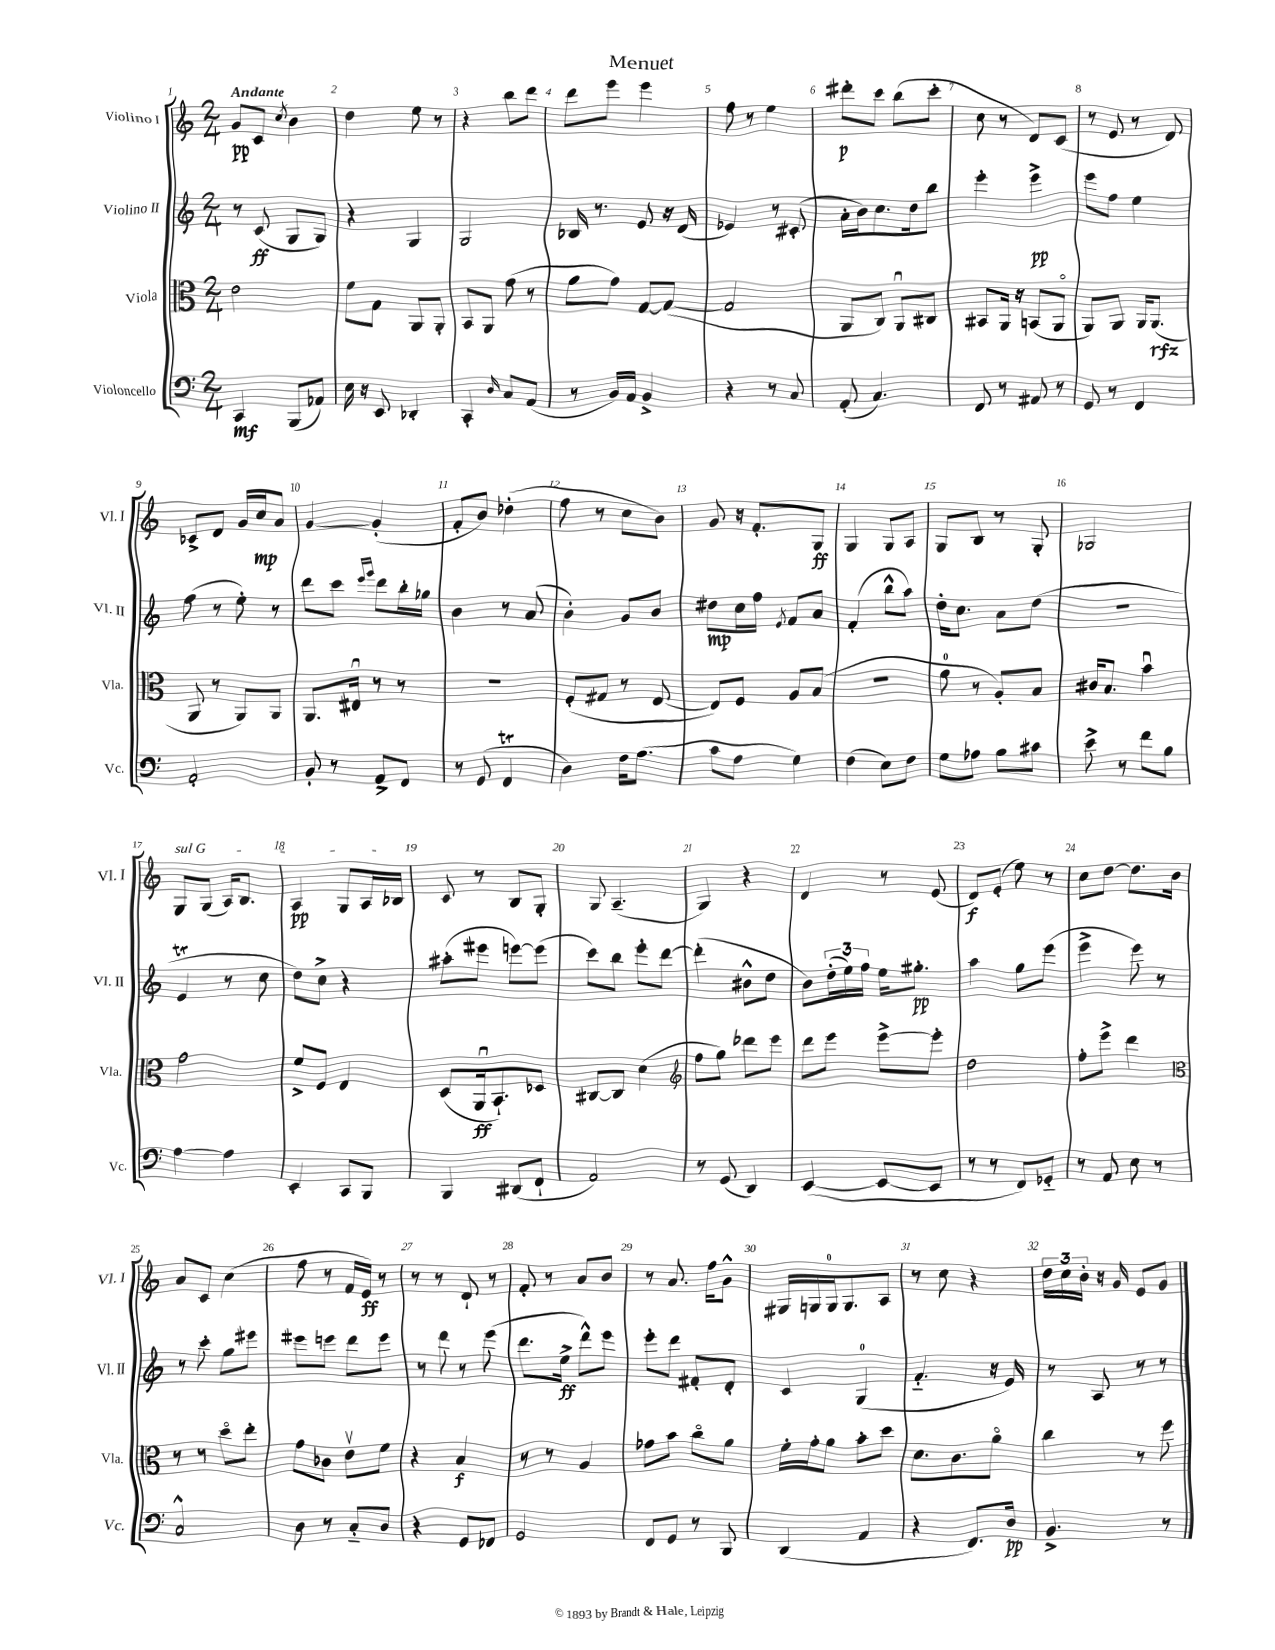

**kern	**kern	**kern	**kern
*staff4	*staff3	*staff2	*staff1
*clefF4	*clefC3	*clefG2	*clefG2
*k[]	*k[]	*k[]	*k[]
*M2/4	*M2/4	*M2/4	*M2/4
4CC	2e	8r	8g
.	.	(8c	8c
.	.	.	8qcc
(8BBB	.	8G	4b
8AA-)	.	8G)	.
=	=	=	=
16E	8f	4r	4dd
16r	.	.	.
8EE	8G	.	.
4DD-'	8AA	4G	8ee
.	8AA'	.	8r
=	=	=	=
4CC'	8BB	2G	4r
.	8AA	.	.
16qqD	.	.	.
8C	(8g	.	8bb
(8AA	8r	.	8ddd
=	=	=	=
8r	8a	16B-	8ddd
.	.	8.r	.
16BB)	8g)	.	8eee
16AA	.	.	.
4BB^	[8G	8e	4eee
.	(8G_	16r	.
.	.	(16d	.
=	=	=	=
4r	2G]	4e-)	8ff
.	.	.	8r
8r	.	8r	4ee
8C	.	(8c#'	.
=	=	=	=
(8AA'	8AA	16a'	8ddd#'
.	.	16b)	.
4.C)	8C)	8.cc	8ccc
.	8AAu	.	(8bb
.	.	16dd	.
.	8C#	8bb	8ccc'
=	=	=	=
8FF	8BB#	4eee'	8cc
8r	16AA	.	8r
.	16r	.	.
8AA#	(8BB	4eee^	8d)
8r	8AAo	.	(8c
=	=	=	=
8GG	8AA)	8eee	8r
8r	8AA	8ff	8e
4FF	16AA	4ee	8r
.	(8.AA	.	.
.	.	.	8d)
=	=	=	=
2AA'	8AA	(8ff	8c-^
.	8r	8r	8d
.	8AA)	8ee')	16g
.	.	.	16cc
.	8AA	8r	8a
=	=	=	=
8BB'	8.AA	8ddd	[4g
8r	.	8ccc	.
.	16E#u	.	.
.	.	16qqeee	.
.	.	16qqggg	.
8AA^	8r	8ddd	(4g']
8FF	8r	16bb'	.
.	.	16gg-	.
=	=	=	=
8r	2r	4b	8f'
(8GG	.	.	8b)
4FF	.	8r	(4dd-'
.	.	(8a	.
=	=	=	=
4D)	(8F'	4b')	8ff
.	8G#	.	8r
16F	8r	8g	8cc
(8.A	.	.	.
.	[8E	8b	8b)
=	=	=	=
8c	8E])	8dd#	8g
8A	8F	16cc	16r
.	.	16ff	8.f'
.	.	8qe	.
4G)	8A	8f	.
.	(8B	8a	8G
=	=	=	=
(4F	2r	(4f'	4G
8E)	.	8bb^^	8G
8F	.	8aa)	8A
=	=	=	=
8G	8a	16dd'	8G
.	.	8.cc	.
8A-	8r	.	8B
8B	8A')	8a	8r
8c#	8B	(8dd	8G'
=	=	=	=
8e^	16c#	2r	2G-
.	8.B	.	.
8r	.	.	.
8f	4bu	.	.
8B	.	.	.
=	=	=	=
[4A	2g	4e	8G
.	.	.	(8G
4A]	.	8r	16A)
.	.	.	8.B
.	.	8cc	.
=	=	=	=
4EE'	8f^	8dd)	4A
.	8F	8cc^	.
8CC	4E	4r	8G
8BBB	.	.	16A
.	.	.	16B-
=	=	=	=
4BBB	(8D	(8aa#'	8c
.	16AAu	8eee#	8r
.	8.BB`)	.	.
(8DD#	.	[8eee)	8B
8FF`	8D-	(8eee]	8G'
=	=	=	=
2AA)	[8C#	8ccc)	8G
.	8C#]	8bb	(4.A~
.	(4d	8eee'	.
.	.	[8ddd	.
=	=	=	=
*	*clefG2	*	*
8r	8ff	(4ddd']	4G)
(8GG	8gg)	.	.
4DD)	8ddd-	8b#^^	4r
.	8eee	8dd	.
=	=	=	=
([4EE	8ddd	8b)	4d
.	8eee	(24dd'	.
.	.	24ee)	.
.	.	24ff	.
8EE_	[8eee^	16ee	8r
.	.	8.gg#'	.
8EE]	8eee']	.	(8e
=	=	=	=
8r	2dd	4aa	8d)
8r	.	.	(8e'
8FF)	.	8gg	8ee)
8GG-'~	.	(8eee	8r
=	=	=	=
8r	8ff'	4eee^	8cc
8AA	8eee^	.	[8dd
8E	4ddd	8eee)	8.dd]
8r	.	8r	.
.	.	.	16b
=	=	=	=
*	*clefC3	*	*
2C^^	8r	8r	8a
.	8r	8ccc'	8c
.	8ddo	8gg	(4cc
.	8ee'	8eee#	.
=	=	=	=
8D	8g	8eee#	8ff
8r	8c-	8eee	8r
8C'~	8ev	8ddd	16f
.	.	.	16e)
8D	8f	8eee	8r
=	=	=	=
4r	4r	8r	8r
.	.	8ddd	8r
8GG	4B	8r	8d`
8FF-	.	(8eee	8r
=	=	=	=
2GG	8r	8.ddd	8f'
.	8r	.	8r
.	.	16ee^	.
.	4A	8ddd^^)	8a
.	.	8eee	8b
=	=	=	=
8FF	8g-	8eee'	8r
8GG	8b	8ddd	8.a
8r	8cco	8f#'	.
.	.	.	16ff
8BBB	8a	8d'	8g^^
=	=	=	=
(4DD	16f'	4c	16G#
.	16g'	.	16G
.	8a	.	16G
.	.	.	8.G
4AA	8b'	(4G	.
.	8dd	.	8A
=	=	=	=
4r	8.d	4.f'~	8r
.	.	.	8cc
.	8.c	.	.
8.FF)	.	.	4r
.	8ao	16r	.
16D	.	16e)	.
=	=	=	=
4.BB^	4cc	8r	24dd
.	.	.	24cc
.	.	.	24b'
.	.	8A	16r
.	.	.	16g
.	8r	8r	8e
8r	8ff	8r	8g
==	==	==	==
*-	*-	*-	*-
